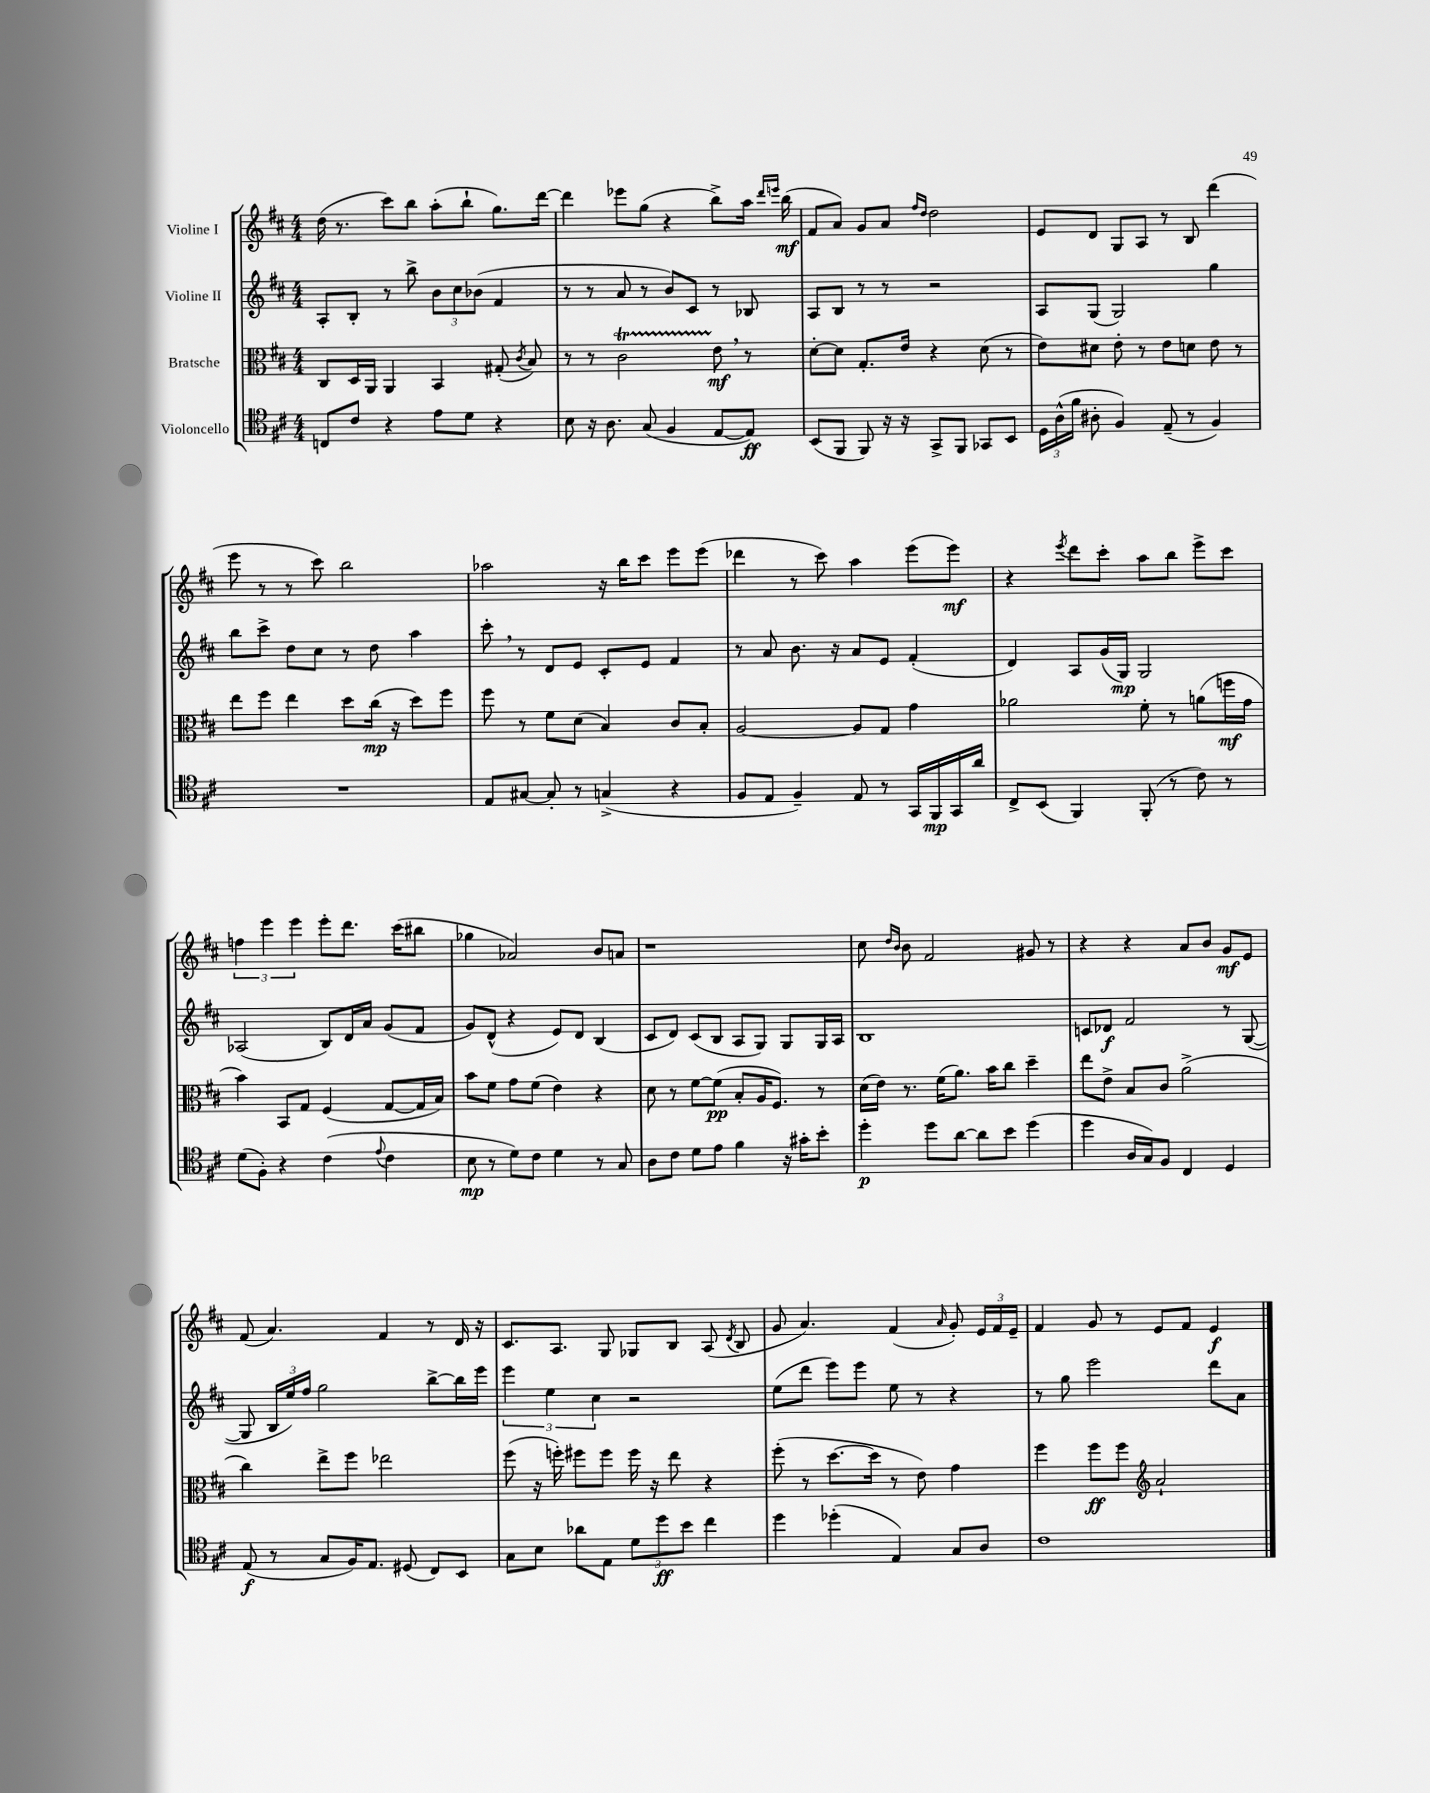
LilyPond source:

<<
\new StaffGroup <<
\new Staff = "s0" \with { instrumentName = "Violine I" } {
    \clef treble \key d \major \numericTimeSignature \time 4/4
    \autoBeamOff d''16( r8. cis'''8[) b''8] a''8[-.( b''8]-! g''8.[) d'''16]~ |
    d'''4 ees'''8[ g''8]( r4 b''8[->) a''16] \grace { d'''16[ e'''16] } b''16\mf( |
    fis'8[ a'8]) g'8[ a'8] \grace { fis''16[ d''16] } d''2 |
    e'8[ d'8] g8[ a8] r8 b8 d'''4( |
    e'''8 r8 r8 cis'''8) b''2 |
    aes''2 r16 b''16[ cis'''8] e'''8[ e'''8]( |
    des'''4 r8 cis'''8) a''4 e'''8[( e'''8]\mf) |
    r4 \acciaccatura { e'''8 } d'''8[ cis'''8]-. a''8[ b''8] e'''8[-> cis'''8] |
    \tuplet 3/2 { f''4 e'''4 e'''4 } e'''8[-. d'''8.] cis'''16[( bis''8] |
    ges''4 aes'2) b'8[ a'8] |
    r1 |
    cis''8 \grace { d''16[ b'16] } b'8 fis'2 gis'8 r8 |
    r4 r4 a'8[ b'8] g'8[\mf e'8] |
    fis'8( a'4.) fis'4 r8 d'16 r16 |
    cis'8.[ a8.] g8 ges8[ b8] a8( \acciaccatura { d'8 } b8 |
    g'8 a'4.) fis'4( \grace { a'16 } g'8-.) \tuplet 3/2 { e'16[ fis'16 e'16]-- } |
    fis'4 g'8 r8 e'8[ fis'8] e'4\f \bar "|." |
}
\new Staff = "s1" \with { instrumentName = "Violine II" } {
    \clef treble \key d \major \numericTimeSignature \time 4/4
    \autoBeamOff a8[-. b8]-. r8 b''8-> \tuplet 3/2 { b'8[ cis''8 bes'8]( } fis'4 |
    r8 r8 a'8 r8 b'8[) cis'8] r8 bes8 |
    a8[ b8] r8 r8 r2 |
    a8[ g8]( g2) g''4 |
    b''8[ cis'''8]-> d''8[ cis''8] r8 d''8 a''4 |
    cis'''8-. \breathe r8 d'8[ e'8] cis'8[-. e'8] fis'4 |
    r8 a'8 b'8. r16 a'8[ e'8] fis'4-.( |
    d'4) a8[ g'16( g16]\mp) g2 |
    aes2( b8[) d'16 a'16] g'8[( fis'8] |
    g'8[) d'8]-^( r4 e'8[) d'8] b4( |
    cis'8[ d'8]) cis'8[( b8] a8[ g8]) g8[ g16 a16] |
    b1 |
    c'8[ des'8]\f fis'2 r8 g8~( |
    g8 \tuplet 3/2 { b16[ e''16) fis''16] } g''2 b''8[~-> b''16 e'''16] |
    \tuplet 3/2 { e'''4 e''4 cis''4 } r2 |
    e''8[( d'''8] e'''8[) e'''8] e''8 r8 r4 |
    r8 g''8 e'''2 d'''8[ a'8] \bar "|." |
}
\new Staff = "s2" \with { instrumentName = "Bratsche" } {
    \clef alto \key d \major \numericTimeSignature \time 4/4
    \autoBeamOff cis8[ d16 a,16] a,4 b,4 gis8-.( \acciaccatura { cis'8 } b8) |
    r8 r8 cis'2\startTrillSpan e'8\stopTrillSpan\mf \breathe r8 |
    d'8[~-. d'8] g8.[-. e'16] r4 d'8( r8 |
    e'8[) dis'8] e'8-. r8 e'8[ d'8] e'8 r8 |
    e''8[ fis''8] e''4 d''8[ cis''16]\mp( r16 d''8[) fis''8] |
    fis''8 r8 fis'8[ d'8]( b4) cis'8[ b8]-. |
    a2~ a8[ g8] g'4 |
    aes'2 fis'8-. r8 a'8[( f''16\mf g'16] |
    b'4) b,8[ g8] fis4( g8[~ g16 b16]) |
    b'8[ fis'8] g'8[ fis'8]( e'4) r4 |
    d'8 r8 fis'8[~ fis'8]\pp( b8[-. a16 fis8.]) r8 |
    d'16[( e'16]) r8. fis'16[( a'8.]) b'16[ cis''8] d''4-- |
    e''8[ e'8]-> b8[ cis'8] a'2->( |
    cis''4) e''8[-> fis''8] ees''2 |
    fis''8( r16 f''16-.) fis''8[ fis''8] fis''16 r16 e''8 r4 |
    fis''8-.( r8 d''8.[~ d''16] r8 e'8) g'4 |
    fis''4 fis''8[\ff fis''8] \clef treble a'2-! \bar "|." |
}
\new Staff = "s3" \with { instrumentName = "Violoncello" } {
    \clef tenor \key d \major \numericTimeSignature \time 4/4
    \autoBeamOff c8[ cis'8] r4 e'8[ d'8] r4 |
    b8 r16 a8. g8( fis4 e8[~ e8]\ff) |
    b,8[( fis,8] fis,8) r16 r16 g,8[-> fis,8] ges,8[ b,8] |
    \tuplet 3/2 { d16[ a16-^( fis'16] } ais8-. fis4) e8--( r8 fis4) |
    R1 |
    e8[ gis8]~ gis8-. r8 g4->( r4 |
    fis8[ e8] fis4--) e8 r8 g,16[ fis,16\mp g,16 a'16] |
    cis8[-> b,8]( fis,4) fis,8-.( r8 cis'8) r8 |
    d'8[( fis8]-.) r4 cis'4( \appoggiatura { e'8 } cis'4 |
    b8\mp r8 d'8[) cis'8] d'4 r8 g8 |
    a8[ cis'8] d'8[ e'8] fis'4 r16 gis'16[-. b'8]-. |
    d''4-.\p d''8[ a'8]~ a'8[ b'8] d''4( |
    d''4 a16[ g16) fis8] cis4 d4 |
    e8\f( r8 g8[ fis16) e8.] dis8( cis8[) b,8] |
    g8[ b8] aes'8[ e8] \tuplet 3/2 { d'8[ d''8\ff b'8] } cis''4 |
    d''4 des''4-.( e4) g8[ a8] |
    cis'1 \bar "|." |
}
>>
>>
\layout { \context { \Score \remove "Bar_number_engraver" } }
